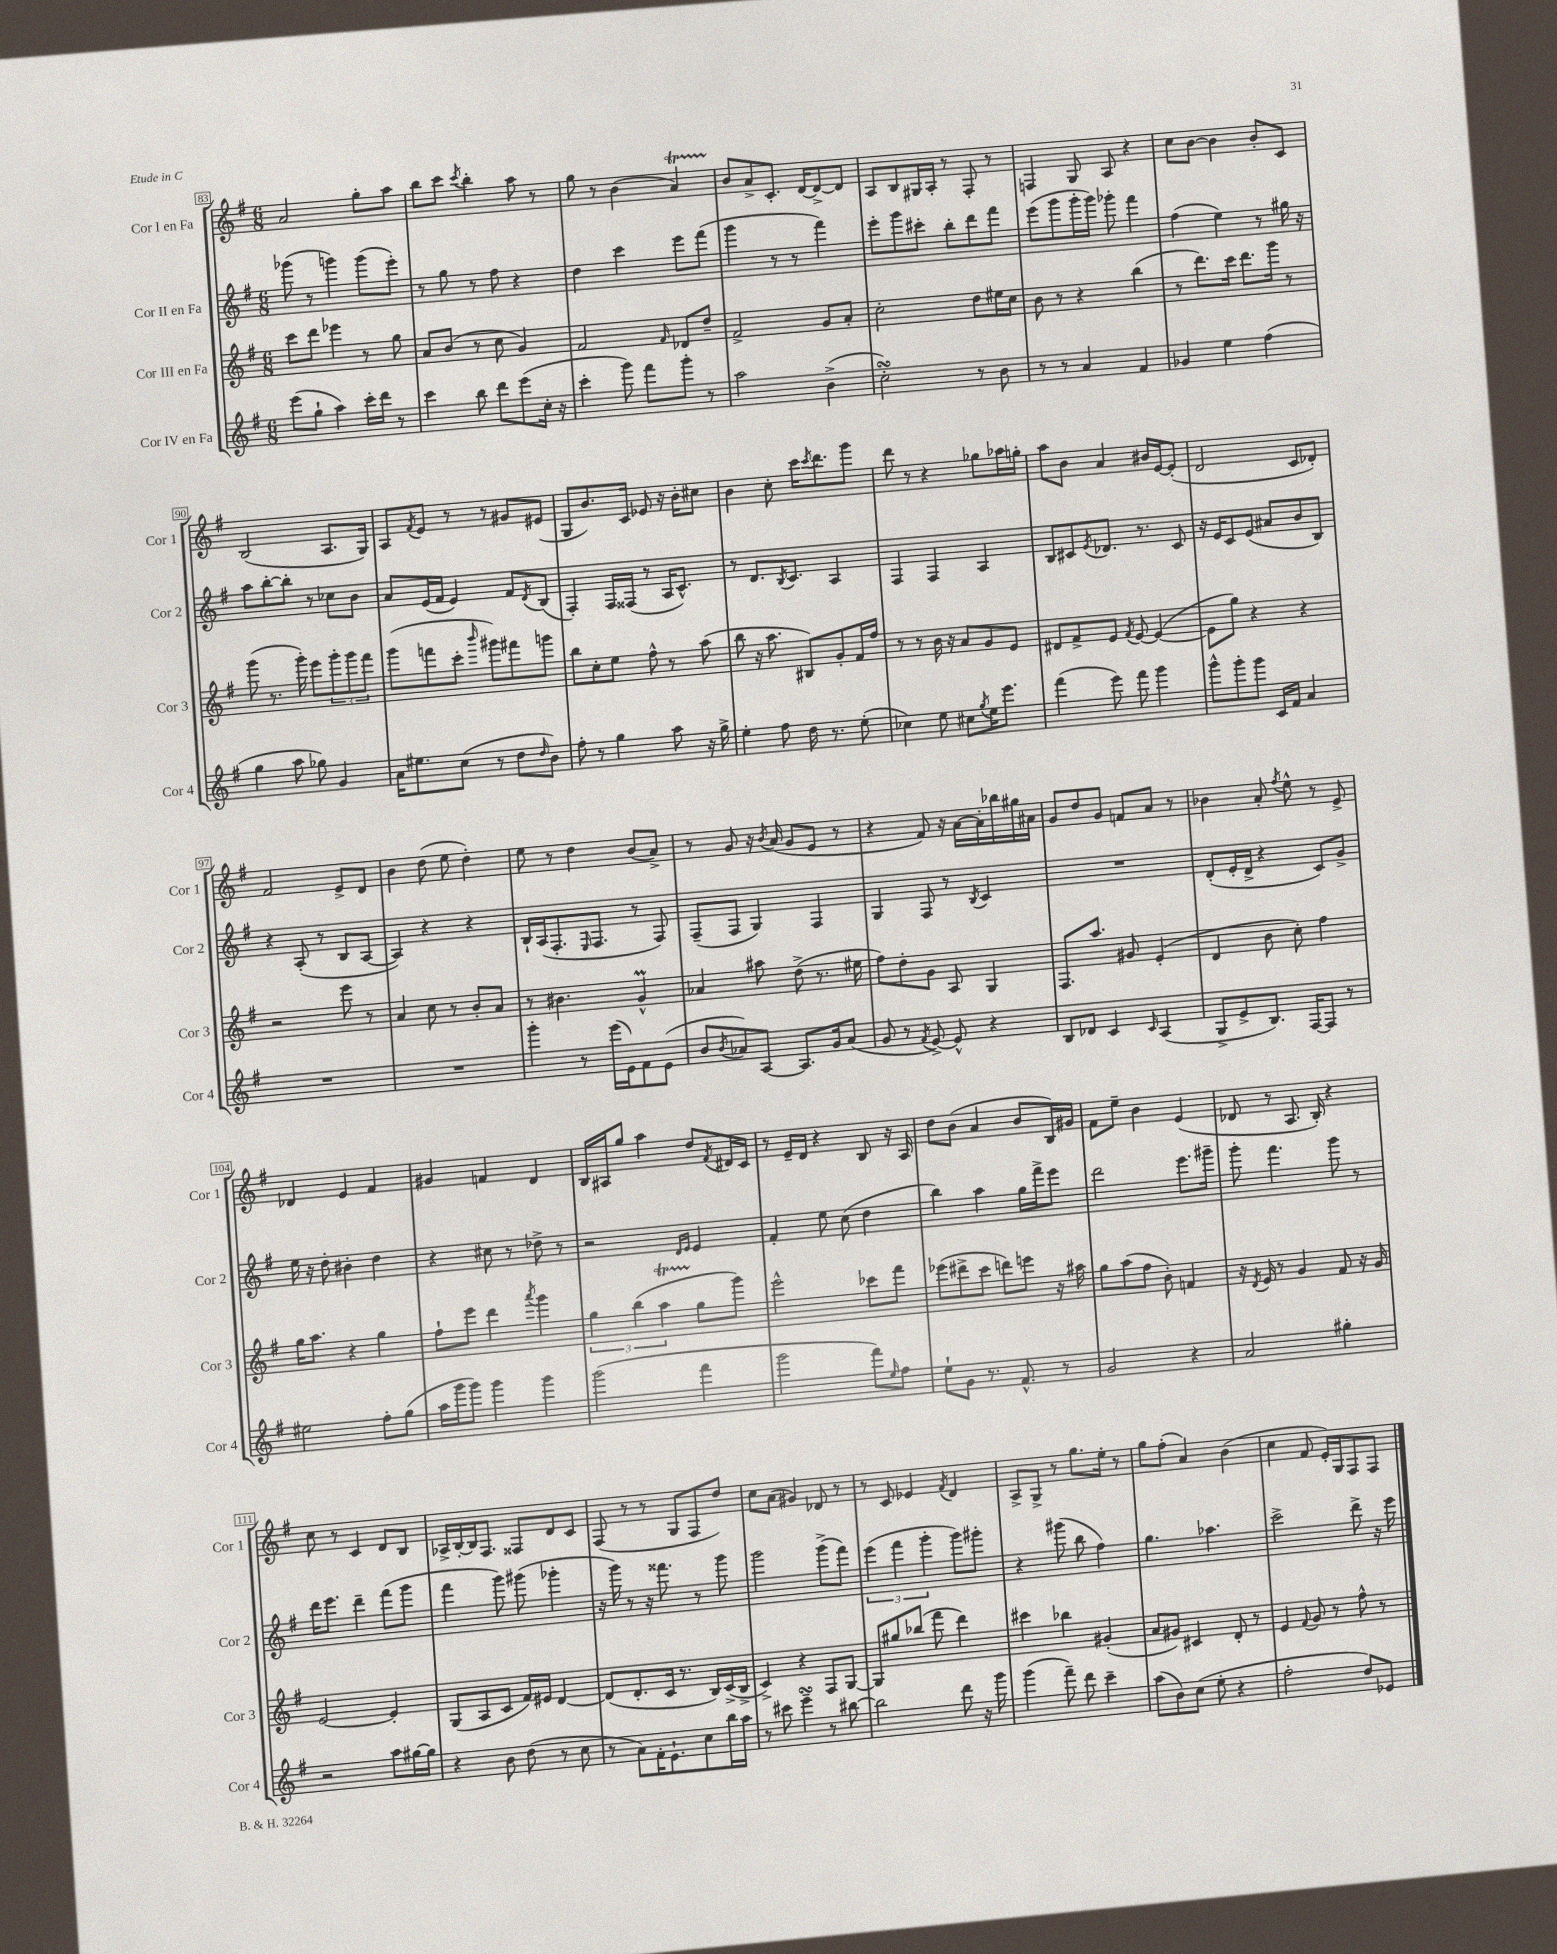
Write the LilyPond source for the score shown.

<<
\new StaffGroup <<
\new Staff = "s0" \with { instrumentName = "Cor I en Fa" shortInstrumentName = "Cor 1" } {
    \clef treble \key g \major \numericTimeSignature \time 6/8
    a'2 g''8-. a''8 |
    b''8 c'''8 \acciaccatura { c'''8 } b''4-. a''8 r8 |
    g''8 r8 b'4( a'4\startTrillSpan) |
    b'8\stopTrillSpan a'8-> c'8.-. d'16~ d'8~-> d'8 |
    a8 b8 gis16 a16-. r8 fis8-. r8 |
    f4 g8 a8 r4 |
    c''8 b'8~ b'4 b'8-. c'8 |
    b2( a8. g16) |
    a8 \acciaccatura { fis'8 } e'8 r8 r8 gis'8 eis'8( |
    g8 b'8.) c'16 ees'8 r16 b'16-. cis''8 |
    b'4 c''8-. c'''16 \acciaccatura { c'''8 } d'''8. g'''8 |
    d'''8 r8 r4 ges''8 aes''16 g''16-. |
    a''8 b'8 a'4 bis'16 e'16~ e'8-.( |
    d'2 c'8 des'8-.) |
    fis'2 e'8-> d'8 |
    b'4 d''8( e''8 d''4-.) |
    e''8 r8 d''4 b'8( a'8->) |
    r8 g'8 r16 \acciaccatura { b'8 } a'16( g'8 e'8 r8 |
    r4 fis'8) r16 a'16~ a'16-. bes''16 gis''16 ais'16 |
    g'8 d''8 g'8 f'8 a'8 r8 |
    bes'4 a'8-. \acciaccatura { fis''8 } e''8-^ r8 e'8-> |
    des'4 e'4 fis'4 |
    gis'4 f'4 d'4 |
    b16 ais16 g''8 a''4 d''8 \acciaccatura { fis'8 } dis'16 c'16 |
    r8 e'16-- d'16 r4 b8 r16 a16 |
    d''8 b'8( a'4 b'8 b16) gis'16 |
    fis'8 e''8-- b'4 e'4( |
    des'8 r8 a8. b16-.) r4 |
    c''8 r8 c'4 d'8 b8 |
    aes16-> b16~-. b16 fis8. fisis8 d'8 c'8 |
    fis8( r8 r8 g8 fis8 d''8) |
    c''8 a'8( gis'4) des'8 r8 |
    r8 c'8 ees'4 \acciaccatura { fis'8 } d'4 |
    a8-> g8-> r8 g''8. e''16-. r8 |
    g''8 fis''8-.( a'4) b'4( |
    c''4 fis'8 e'16-.) g16 fis8 fis8 \bar "|." |
}
\new Staff = "s1" \with { instrumentName = "Cor II en Fa" shortInstrumentName = "Cor 2" } {
    \clef treble \key g \major \numericTimeSignature \time 6/8
    ges'''8( r8 g'''4) g'''8( e'''8-.) |
    r8 g''8 r8 fis''8 r4 |
    d''4 c'''4 e'''8 fis'''8( |
    g'''4 r8 r8 fis'''4) |
    e'''8-. g'''8 cis'''8-. b''8-. d'''8 fis'''8 |
    e'''8( g'''8 g'''16-. g'''16) ges'''8-. fis'''4 |
    fis''4( e''4) r8 gis''16 r16 |
    a''8 b''8~-. b''8-. r8 ces''8 b'8 |
    a'8 e'16( fis'16 e'4) fis'8 \acciaccatura { d'8 } b8( |
    fis4-.) fis16 fisis16( r8 a16 c'8.-^) |
    r8 d'8. \acciaccatura { b8 } c'8. a4 |
    fis4 fis4 a4 |
    b8 cis'8 \acciaccatura { e'8 } des'8. r8. cis'8 |
    r16 e'16 c'8 e'8( ais'8 b'8 b8) |
    r4 a8-.( r8 b8 a8~ |
    a4) r4 r4 |
    b16-! a16( fis8.-. \grace { e16 } fis8. r8 fis8) |
    fis8--( fis8 g4) fis4 |
    g4 fis8 r8 \acciaccatura { b8 } c'4 |
    R2. |
    d'8-.( e'16-. d'16-> r4 c'8) g'8-> |
    e''16 r16 d''8-. bis'4-. d''4 |
    r4 cis''8 r8 des''8-> r8 |
    r2 \grace { d'16 e'16 } e'4 |
    fis'4-. e''8 c''8( d''4 |
    b''4) a''4 g''16 fis'''16-> e'''8 |
    d'''2 e'''8. gis'''16-- |
    g'''8-. fis'''4. g'''8 r8 |
    d'''16 e'''8. d'''4-- fis'''8( g'''8 |
    fis'''4 g'''8) gis'''8( ges'''4-. |
    r16 g'''16) r8 r16 fisis'''8. r8 g'''8 |
    g'''2 g'''8->( fis'''8) |
    \tuplet 3/2 { e'''4( fis'''4 g'''4-. } g'''8) gis'''8-. |
    r4 gis'''8( b''8 fis''4) |
    g''4. aes''4. |
    c'''2-> d'''8-> r16 e'''16 \bar "|." |
}
\new Staff = "s2" \with { instrumentName = "Cor III en Fa" shortInstrumentName = "Cor 3" } {
    \clef treble \key g \major \numericTimeSignature \time 6/8
    c'''8 d'''8 ees'''4 r8 g''8 |
    a'8 b'8( r8 c''8 g'4) |
    fis'2 \grace { fis'16 } des'8 d''8-- |
    fis'2-> g'8 a'8-. |
    c''2-. d''8 eis''16 c''16 |
    b'8 r8 r4 b''4( |
    r8 d'''8.) c'''16 d'''8. g'''16 r8 |
    g'''8( r8. g'''16-.) e'''8 \tuplet 3/2 { g'''8-. g'''8 fis'''8 } |
    g'''8( f'''8 c'''8-. \grace { b'''16 } gis'''8) fis'''8 g'''8 |
    b''8 c''8-. e''8 fis''8-^ r8 a''8( |
    b''8 r16 a''8. bis8) g'8-. fis'16 fis''16 |
    r8 r8 b'16 r16 a'8 g'8 e'8 |
    dis'8 fis'8-> e'8 \acciaccatura { fis'8 } e'8~ e'4~( |
    e'8 g''8) r4 r4 |
    r2 e'''8 r8 |
    a'4 c''8 r8 b'8-. a'8 |
    r8 bis'4. g'4-^\prall |
    aes'4 ais''8 d''8->( r8. eis''16 |
    fis''8) d''8-. g'8 a8 g4 |
    fis8. a''8. gis'8 e'4-.( |
    d'4 b'8 c''8-.) fis''4 |
    g''16 a''8. r4 g''4 |
    fis''8-! e'''8 d'''4 \acciaccatura { a'''8 } g'''4 |
    \tuplet 3/2 { g''4 b''4( a''4\startTrillSpan } g''8\stopTrillSpan g'''8) |
    e'''2-^ ces'''8 fis'''8 |
    ees'''8( dis'''8-> c'''8 d'''8) e'''8 r16 ais''16 |
    g''8 a''8( fis''8 b'8-.) f'4 |
    r16 \acciaccatura { d'8 } e'16 r8 g'4 fis'8 r16 g'16 |
    e'2~ e'4-. |
    g8( a8 c'8 fis'16) eis'16 d'4~ |
    d'8( d'8.-. c'16 r8. b16) c'16->( b16-> |
    c'4->) r4 fis8 g8~ |
    g8 gis''8 bes''8( fis'''8 d'''4) |
    cis'''4 bes''4 gis'4-.( |
    a'8 gis'8) cis'4 d'8-. r8 |
    e'4 \appoggiatura { fis'8 } g'8 r8 fis''8-^ r8 \bar "|." |
}
\new Staff = "s3" \with { instrumentName = "Cor IV en Fa" shortInstrumentName = "Cor 4" } {
    \clef treble \key g \major \numericTimeSignature \time 6/8
    e'''8( g''8-! a''4) c'''16-. d'''16 r8 |
    c'''4 b''8 d'''8 e'''8( c''16-. r16 |
    c'''4-. g'''8) fis'''8 g'''8-. r8 |
    a''2 b'4->( |
    c''2-.\turn) r8 b'8 |
    r8 r8 a'4 fis'4 |
    ges'4 e''4 fis''4( |
    g''4 a''8 ges''8) g'4 |
    a'16 eis''8. c''8( r8 d''8 \grace { d''16 } b'8) |
    fis''8-. r8 g''4 a''8 r16 g''16-> |
    e''4-. fis''8 d''16 r8. e''8-.( |
    ces''4) e''8 cis''8 \acciaccatura { g''8 } e''16 e'''8. |
    fis'''4( e'''8) fis'''8 g'''4 |
    g'''8-^ g'''8-. g'''8 c'16 fis'16 a'4 |
    R2. |
    R2. |
    g'''4-. r8 e'''16( e'16) fis'8 e'8( |
    b'8 \acciaccatura { b'8 } aes'8) a8~ a8. g'16 aes'8( |
    g'8 r8 \acciaccatura { fis'8 } e'8~->) e'8-^ r4 |
    b8 des'8 c'4 \grace { c'16 } a4( |
    g8-> e'8-> b8.) fis16~ fis8 r8 |
    eis''2 fis''8-. g''8( |
    a''16 g'''16 g'''8) g'''4 g'''4 |
    g'''2( fis'''4 |
    g'''2 fis'''8) \grace { e''16 } fis''8 |
    e''8-! g'8 r8. fis'8.-^ r8 |
    g'2 r4 |
    a'2 gis''4-. |
    r2 a''8 gis''16~ gis''16 |
    r4 b'8 d''8( r8 c''8 |
    r8 a'8) fis'16-. e'8.-! c''8 b''16 a''16 |
    r8 cis'''8 e'''4--\turn r8 bis''8~ |
    bis''2 d'''8 r16 g'''16 |
    g'''4( fis'''8--) d'''8 c'''4-- |
    a''8( b'8) c''8( e''8-. r4 |
    fis''2-. d''8) ees'8 \bar "|." |
}
>>
>>
\layout { \context { \Score currentBarNumber = #83 \override BarNumber.stencil = #(make-stencil-boxer 0.1 0.3 ly:text-interface::print) } }
